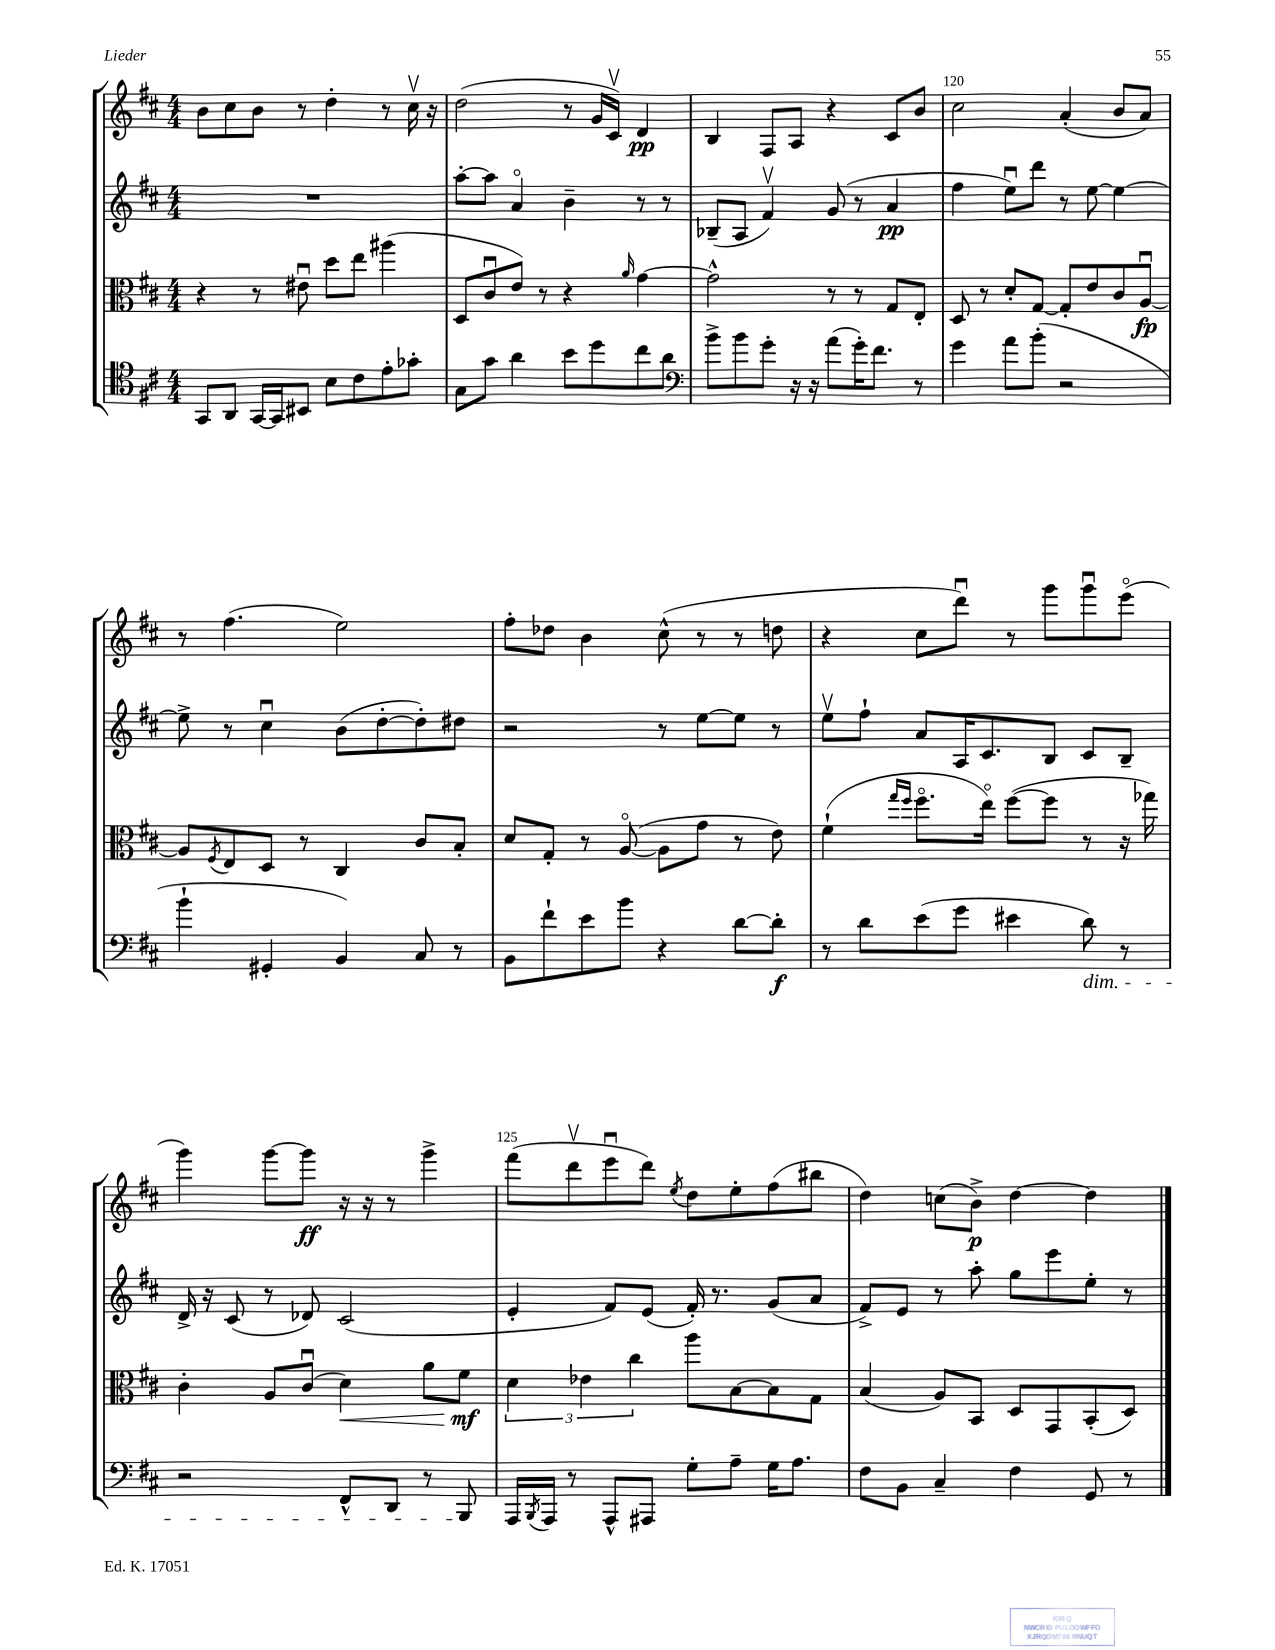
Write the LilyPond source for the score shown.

<<
\new StaffGroup <<
\new Staff = "s0" {
    \clef treble \key d \major \numericTimeSignature \time 4/4
    b'8 cis''8 b'8 r8 d''4-. r8 cis''16\upbow r16 |
    d''2( r8 g'16 cis'16\upbow) d'4\pp |
    b4 fis8 a8 r4 cis'8 b'8 |
    cis''2 a'4-.( b'8 a'8) |
    r8 fis''4.( e''2) |
    fis''8-. des''8 b'4 cis''8-^( r8 r8 d''8 |
    r4 cis''8 d'''8\downbow) r8 g'''8 g'''8\downbow e'''8\flageolet( |
    g'''4) g'''8~ g'''8\ff r16 r16 r8 g'''4-> |
    fis'''8( d'''8\upbow e'''8\downbow d'''8) \acciaccatura { e''8 } d''8 e''8-. fis''8( bis''8 |
    d''4) c''8( b'8->\p) d''4~ d''4 \bar "|." |
}
\new Staff = "s1" {
    \clef treble \key d \major \numericTimeSignature \time 4/4
    R1 |
    a''8~-. a''8 a'4\flageolet b'4-- r8 r8 |
    bes8--( a8 fis'4\upbow) g'8( r8 a'4\pp |
    fis''4 e''8\downbow) d'''8 r8 e''8~ e''4~ |
    e''8-> r8 cis''4\downbow b'8( d''8~-. d''8-.) dis''8 |
    r2 r8 e''8~ e''8 r8 |
    e''8\upbow fis''8-! a'8 a16 cis'8. b8 cis'8 b8-- |
    d'16-> r16 cis'8( r8 des'8) cis'2( |
    e'4-. fis'8) e'8( fis'16-.) r8. g'8( a'8 |
    fis'8->) e'8 r8 a''8-. g''8 e'''8 e''8-. r8 \bar "|." |
}
\new Staff = "s2" {
    \clef alto \key d \major \numericTimeSignature \time 4/4
    r4 r8 eis'8\downbow d''8 e''8 ais''4( |
    d8 cis'8\downbow e'8) r8 r4 \grace { a'16 } g'4~ |
    g'2-^ r8 r8 g8 e8-. |
    d8 r8 d'8-. g8~ g8-. e'8 cis'8 a8~\downbow\fp |
    a8 \acciaccatura { fis8 } e8 d8 r8 cis4 cis'8 b8-. |
    d'8 g8-. r8 a8~\flageolet( a8 g'8 r8 e'8) |
    fis'4-!( \grace { g''16 fis''16 } fis''8.\flageolet e''16\flageolet) fis''8~( fis''8 r8 r16 ges''16) |
    cis'4-. a8 cis'8\downbow( d'4\<) a'8 fis'8\mf\! |
    \tuplet 3/2 { d'4 ees'4 cis''4 } a''8 b8~ b8 g8 |
    b4( a8) b,8 d8 g,8 b,8-.( d8) \bar "|." |
}
\new Staff = "s3" {
    \clef tenor \key d \major \numericTimeSignature \time 4/4
    g,8 a,8 g,16~ g,16 bis,8 b8 cis'8 e'8-. ges'8-. |
    g8 g'8 a'4 b'8 d''8 cis''8 a'8 |
    \clef bass b'8-> b'8 g'8-. r16 r16 a'8( g'16-.) fis'8. r8 |
    g'4 a'8 b'8-.( r2 |
    b'4-! gis,4-. b,4) cis8 r8 |
    b,8 fis'8-! e'8 b'8 r4 d'8~ d'8-.\f |
    r8 d'8 e'8( g'8 eis'4 d'8\dim) r8 |
    r2 fis,8-^ d,8 r8 b,,8\! |
    a,,16 \acciaccatura { b,,8 } a,,16 r8 a,,8-^ ais,,8 g8-. a8-- g16 a8. |
    fis8 b,8 cis4-- fis4 g,8 r8 \bar "|." |
}
>>
>>
\layout { \context { \Score currentBarNumber = #117 \override BarNumber.break-visibility = ##(#f #t #t) barNumberVisibility = #(every-nth-bar-number-visible 5) } }
